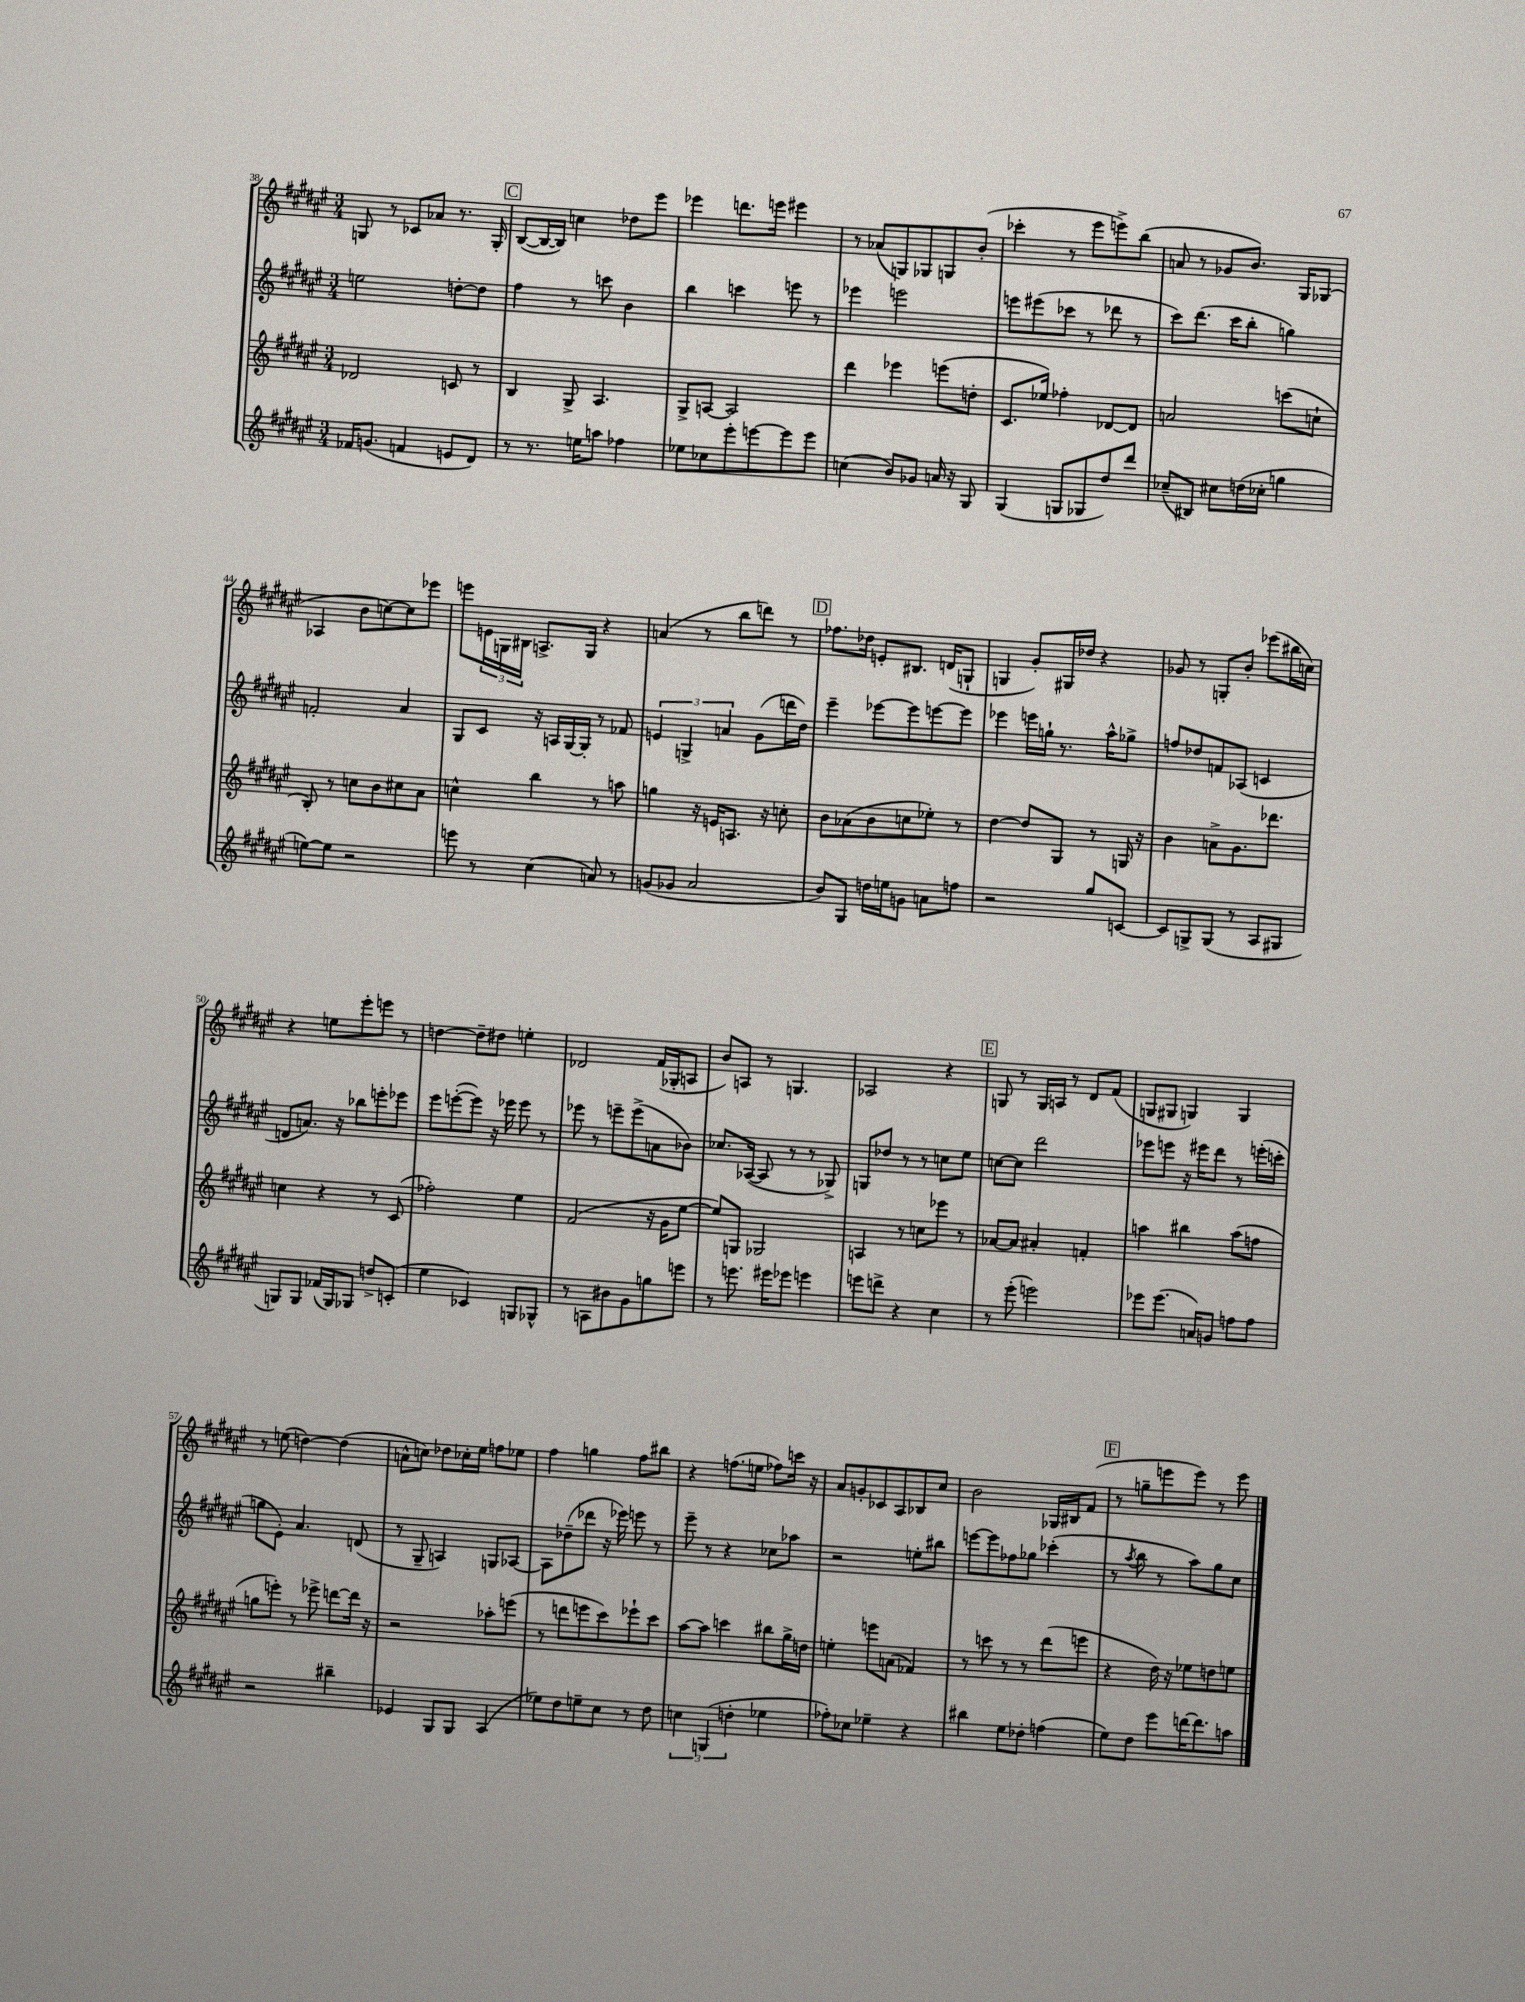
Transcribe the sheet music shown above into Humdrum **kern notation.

**kern	**kern	**kern	**kern
*staff4	*staff3	*staff2	*staff1
*clefG2	*clefG2	*clefG2	*clefG2
*k[f#c#g#d#a#e#]	*k[f#c#g#d#a#e#]	*k[f#c#g#d#a#e#]	*k[f#c#g#d#a#e#]
*M3/4	*M3/4	*M3/4	*M3/4
16f-	2d-	2ee	8G
(8.g	.	.	.
.	.	.	8r
4f	.	.	8c-
.	.	.	8a-
8e	8c	[8dd'	8.r
8d#)	8r	8dd]	.
.	.	.	16G'
=	=	=	=
8r	4B	4ff#	([8B
8.r	.	.	16B_
.	.	.	16B])
.	8G#^	8r	4cc
16ee	.	.	.
8aa	4.A#	8ccc	.
4ff-	.	4b	8dd-
.	.	.	8eee#
=	=	=	=
8ee-	8G#^	4bb	4eee-
8cc-	[8A	.	.
8eee#'	2A]	4ccc	8.ddd
[8eee	.	.	.
.	.	.	16eee
8eee]	.	8eee	4eee#
8eee	.	8r	.
=	=	=	=
(4cc	4ddd#	4eee-	8r
.	.	.	(8a-
8b)	4eee-	2eee	8G)
8g-	.	.	8G-
16a	(8eee	.	8G
16r	.	.	.
8G#	8dd'	.	(8b'
=	=	=	=
(4G#	8.c#	8eee	4ccc-'
.	.	(8eee#	.
.	16ee-)	.	.
8G	4ff-'	8ccc-	8r
8G-	.	8r	8eee#
8dd#)	[8d-	8ddd-	8eee^)
8ddd#	8d-]	8r	(8bb
=	=	=	=
(8cc-~	2a	8ccc#)	8a
8B#)	.	(8.ddd#	8r
8cc#	.	.	8g-
.	.	16ccc#	.
(16dd	.	8bb'	8.b)
16cc-'	.	.	.
4gg	(8ccc	4gg)	.
.	.	.	16G#
.	8cc`	.	(8G-
=	=	=	=
[8ee)	8B')	2f'	4A-
8ee]	8r	.	.
2r	8cc	.	8b
.	8b	.	[8cc)
.	8cc#	4a#	8cc]
.	8a#	.	8eee-
=	=	=	=
8eee	4cc^^	8G#	8eee
8r	.	8c#	24e
.	.	.	24G
.	.	.	24B#
(4cc#	4bb	16r	8.A^
.	.	16A	.
.	.	[16G#	.
.	.	16G#']	16G
8a)	8r	8r	4r
8r	8aa	8f-	.
=	=	=	=
(8g	4gg	6e	(4a
8g-	.	.	.
.	.	6G^	.
2a#	16r	.	8r
.	16e	.	.
.	.	6a	.
.	8.A	.	8bb
.	.	(8g#	8ddd)
.	16r	.	.
.	8cc'	16ddd	8r
.	.	16dd#)	.
=	=	=	=
8b)	8b	4eee#~	8.ff-
8G#	(8a-	.	.
.	.	.	16dd-
16dd	8b	[8eee-	8e'
16ee	.	.	.
8g	8cc	8eee-]	8.B#
8a	8ee-')	[8eee	.
.	.	.	(16d
8ff	8r	8eee]	8G`
=	=	=	=
2r	[4dd#	4eee-	4G
.	8dd#]	16eee	8g#')
.	.	16gg`	.
.	8G#	8.r	16G#
.	.	.	16dd-
8gg#	8r	.	4r
.	.	16aa#^^	.
[8c	16G	8gg-^	.
.	16r	.	.
=	=	=	=
8c]	4b	8ff	8g-
8G^	.	8dd-	8r
(8G	8a^	8f	8G'
8r	8.g#	(8A-	8b'
8A#	.	4c	(8eee-
.	8.ddd-	.	.
8G#	.	.	16bb#
.	.	.	16cc)
=	=	=	=
8G)	4cc	8d	4r
8G	.	8.a)	.
(16f-	4r	.	8ee
16G)	.	16r	.
8G-	.	8bb-	8eee#'
8dd^	8r	8eee'	8eee
(8c'	(8c#	8eee-	8r
=	=	=	=
4ee#	2ff-')	8eee#	[4dd
.	.	([8eee'	.
4c-)	.	8eee])	8dd~]
.	.	16r	8dd#
.	.	16eee-	.
8G	4ee#	8eee-	4ee'
8G-^^	.	8r	.
=	=	=	=
8r	(2f#	8eee-	2d-
8A	.	8r	.
8b#	.	8eee~	.
8g#	.	(8eee^	.
8gg	16r	8a	(16f#
.	16g#	.	16G-'
8eee	[8ee#	8b-)	8A
=	=	=	=
8r	8ee#])	8.cc-	8b)
8.eee	8G	.	8A
.	.	([16A-	.
.	2G-	8A-]	8r
16eee#	.	.	.
8eee-	.	8r	4.G
4eee	.	8r	.
.	.	8G-^)	.
=	=	=	=
8eee	4A	8G	2A-
8ddd^	.	8dd-	.
4r	8r	8r	.
.	8cc	8r	.
4cc#	8eee-	8cc	4r
.	8r	8ee#	.
=	=	=	=
8r	[8a-	[8cc	8G
(8eee#'	8a-]	8cc]	8r
2eee)	4a#'	2ddd#	16G
.	.	.	16A
.	.	.	8r
.	4f'	.	8d#
.	.	.	(8f#
=	=	=	=
8eee-	4aa	8eee-	8G
(8.eee-	.	8eee	8G#
.	4bb#	16r	4G)
16a)	.	16eee#	.
8g	.	8ddd#	.
8ff	(8aa	8r	4G
8ff	8ff	(16eee'	.
.	.	16ccc'	.
=	=	=	=
2r	8gg	8gg	8r
.	8eee')	8e#')	(8ee
.	8r	4.a#	[4dd)
.	8eee-^	.	.
4bb#~	[8ddd	.	(4dd]
.	16ddd]	(8d	.
.	16r	.	.
=	=	=	=
4e-	2r	8r	8a^^
.	.	8G#~	8cc)
8G#	.	4A)	8dd-
8G#	.	.	16cc-'
.	.	.	16ee#
(4A#	8aa-'	8G	8ff
.	(8eee	[8A-	8ee-
=	=	=	=
8ee-)	8r	8A-]	4ff#
8dd#	8ddd	(8dd-~	.
8ee~	8eee	8ddd-	4gg
8cc#	8ccc#)	16r	.
.	.	16eee-)	.
8r	8eee-`	8eee	8ff#
8dd#	8ccc#	8r	8bb#
=	=	=	=
6cc	[8aa#	8eee#~	4r
.	8aa#]	8r	.
(6G	.	.	.
.	4ccc	4r	(8.ff
6dd'	.	.	.
.	.	.	16ee
4ee-	8bb#	8cc-	8ff-)
.	16gg#^	8aa-	16ccc
.	16dd	.	16r
=	=	=	=
8ff-')	4ee'	2r	8a#
8cc-	.	.	8g'
4ee-~	8eee	.	8c-
.	(8a	.	8A#
4r	4f-)	8ee'	8B-
.	.	8bb#	8cc#
=	=	=	=
4bb#	8r	[8eee	2b
.	8ccc	8eee]	.
8ee#	8r	8ff-	.
8dd-'	8r	8gg-	.
(4ff	(8ddd#	(4ccc-'	16G-
.	.	.	16B#
.	8eee	.	(8f#
=	=	=	=
8ee#)	4r	8r	8r
.	.	8qaa#	.
8dd#	.	8bb	8gg~
8eee#	16dd#)	8r	8eee
.	16r	.	.
[16ddd	8ee-	8aa#)	8eee)
8.ddd]	.	.	.
.	8dd	8gg#	8r
8aa	8ee	8cc#	8eee
==	==	==	==
*-	*-	*-	*-
